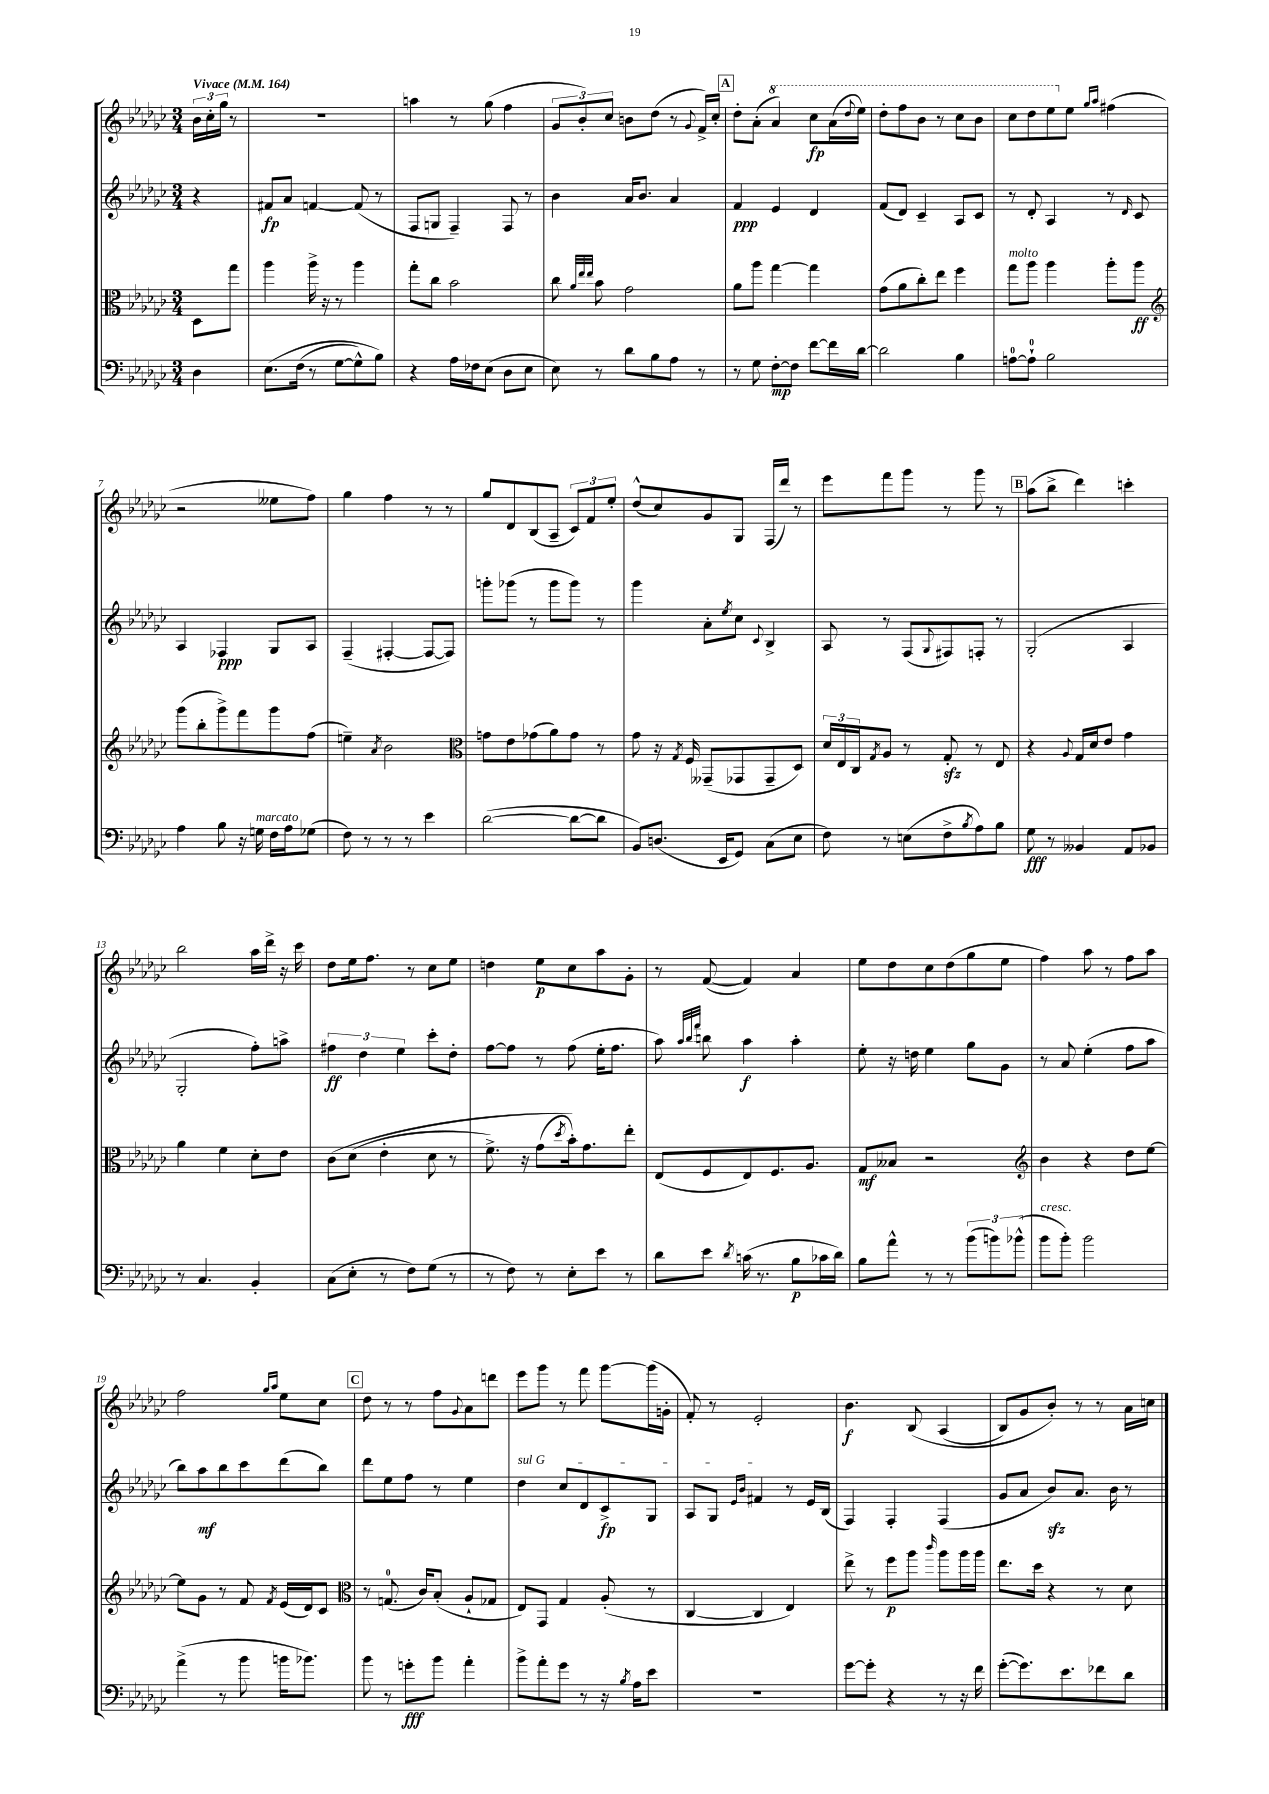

**kern	**kern	**kern	**kern
*staff4	*staff3	*staff2	*staff1
*clefF4	*clefC3	*clefG2	*clefG2
*k[b-e-a-d-g-c-]	*k[b-e-a-d-g-c-]	*k[b-e-a-d-g-c-]	*k[b-e-a-d-g-c-]
*M3/4	*M3/4	*M3/4	*M3/4
*MM164	*MM164	*MM164	*MM164
4D-	8D-	4r	24b-
.	.	.	24cc-'
.	.	.	24gg-
.	8gg-	.	8r
=	=	=	=
&(8.E-	4aa-	8f#	2.r
.	.	8a-	.
(16F	.	.	.
8r	16aa-^	[4f	.
.	16r	.	.
[8G-	8r	.	.
8G-^^])	4aa-	(8f]	.
8B-&)	.	8r	.
=	=	=	=
4r	8gg-'	8F	4aa
.	8cc-	8G	.
16A-	2b-	4F~)	8r
16F-	.	.	.
(8E-	.	.	(8gg-
8D-	.	8F	4ff
8E-	.	8r	.
=	=	=	=
8E-)	8cc-	4b-	12g-
.	.	.	12b-')
.	32qqa-	.	.
.	32qqee-	.	.
.	32qqee-	.	.
8r	8b-	.	.
.	.	.	12cc-
8d-	2g-	16a-	8b
.	.	8.b-	.
8B-	.	.	(8dd-
8A-	.	4a-	8r
.	.	.	8qqg-
8r	.	.	16f^)
.	.	.	16cc-'
=	=	=	=
8r	8a-	4f	8dd-'
8G-	8aa-	.	(8a-'
[8F'	[4gg-	4e-	4aa-)
8F]	.	.	.
[8f	4gg-]	4d-	8ccc-
16f]	.	.	(16aa-
.	.	.	8qqddd-
[16d-	.	.	16eee-)
=	=	=	=
2d-]	(8g-	(8f	8ddd-'
.	8a-	8d-)	8fff
.	8cc-')	4c-~	8bb-
.	8ee-	.	8r
4B-	4ff	8A-	8ccc-
.	.	8c-	8bb-
=	=	=	=
[8A	8gg-	8r	8ccc-
8A`]	8aa-	8d-'	8ddd-
2B-	4aa-	4A-	8eee-
.	.	.	8ee-
.	.	.	16qqgg-
.	.	.	16qqaa-
.	8aa-'	8r	(4ff#
.	.	16qqd-	.
.	8aa-	8c-	.
=	=	=	=
*	*clefG2	*	*
4A-	(8ggg-	4A-	2r
.	8bb-'	.	.
8B-	8ggg-^)	4F-	.
16r	8fff	.	.
16G	.	.	.
16F	8ggg-	8G-	8ee--
16A-	.	.	.
(8G-	(8ff	8A-	8ff)
=	=	=	=
8F)	4ee~)	(4F~	4gg-
8r	.	.	.
.	8qa-	.	.
8r	2b-	[4F#'	4ff
8r	.	.	.
4e-	.	8F#_	8r
.	.	8F#])	8r
=	=	=	=
*	*clefC3	*	*
([2d-	8g	8ggg'	8gg-
.	8e-	(8ggg-	8d-
.	(8g-	8r	(8B-
.	8a-)	8ggg-	8A-~
8d-_	8g-	8ggg-)	12c-)
.	.	.	12f
8d-]	8r	8r	.
.	.	.	12ee-'
=	=	=	=
8BB-)	8g-	4ggg-	(8dd-^^
(8.D	16r	.	8cc-)
.	8qG-	.	.
.	16F	.	.
.	(8GG--~	8a-'	8g-
16EE-	.	.	.
.	.	8qee-	.
8GG-)	8GG-	8cc-	8G-
.	.	8qqc-	.
(8C-	8GG-~	4B-^	(16F
.	.	.	16ddd-)
8E-	8D-)	.	8r
=	=	=	=
8F)	24d-	8A-	8eee-
.	24E-	.	.
.	24C-	.	.
.	8qG-	.	.
8r	8A-	8r	8fff
(8E	8r	(8F	8ggg-
.	.	8qqG-	.
8F^	8G-'	8F#)	8r
8qB-	.	.	.
8A-)	8r	8F'	8ggg-
8B-	8E-	8r	8r
=	=	=	=
8G-	4r	(2G-'	(8aa-
8r	.	.	8bb-^
.	8qqA-	.	.
4BB--	16G-	.	4ddd-)
.	16d-	.	.
.	8e-	.	.
8AA-	4g-	4A-	4ccc'
8BB-	.	.	.
=	=	=	=
8r	4a-	2G-'	2bb-
4.C-	.	.	.
.	4f	.	.
4BB-'	8d-'	8ff')	16aa-
.	.	.	16ddd-^
.	8e-	8aa^	16r
.	.	.	16ccc-
=	=	=	=
(8C-	&(8c-	6ff#	8dd-
8E-'	(8d-	.	16ee-
.	.	6dd-	.
.	.	.	8.ff
8r	4e-'	.	.
.	.	6ee-	.
8F)	.	.	8r
(8G-	8d-	8ccc-'	8cc-
8r	8r	8dd-'	8ee-
=	=	=	=
8r	8.f^)	[8ff	4dd
8F)	.	8ff]	.
.	16r	.	.
8r	(8g-	8r	8ee-
.	8qdd-	.	.
8E-'	16b-')&)	(8ff	8cc-
.	8.g-	.	.
8e-	.	16ee-'	8aa-
.	.	8.ff	.
8r	8ee-'	.	8g-'
=	=	=	=
8d-	(8E-	8aa-)	8r
.	.	32qqaa-	.
.	.	32qqbb-	.
.	.	32qqfff	.
8e-	8F	8bb	([8f
8qd-	.	.	.
(16c	8E-)	4aa-	4f])
8.r	.	.	.
.	8.F	.	.
8B-	.	4aa-'	4a-
.	8.A-	.	.
16c-	.	.	.
16d-)	.	.	.
=	=	=	=
8B-	8G-	8ee-'	8ee-
8a-^^	8B--	16r	8dd-
.	.	16dd	.
8r	2r	4ee-	8cc-
8r	.	.	(8dd-
(12b-	.	8gg-	8gg-
12b)	.	.	.
.	.	8g-	8ee-
(12b-^^	.	.	.
=	=	=	=
*	*clefG2	*	*
8b-	4b-	8r	4ff)
8b-')	.	8a-	.
2b-	4r	(4ee-'	8aa-
.	.	.	8r
.	8dd-	8ff	8ff
.	[8ee-	8aa-	8aa-
=	=	=	=
(4a-^	8ee-]	8bb-)	2ff
.	8g-	8aa-	.
8r	8r	8bb-	.
8b-	8f	8ccc-	.
.	.	.	16qqgg-
.	8qf	.	16qqaa-
16b	(16e-	(8ddd-	8ee-
8.b-)	16d-)	.	.
.	8c-	8bb-)	8cc-
=	=	=	=
*	*clefC3	*	*
8b-	8r	8ddd-	8dd-
8r	(8.G	8ee-	8r
8g'	.	8ff	8r
.	16c-)	.	.
8b-	(8B-'	8r	8ff
.	.	.	8qqg-
4a-'	8A-`	4ee-	8a-
.	8G-	.	8ddd
=	=	=	=
8b-^	8E-)	4dd-	8eee-
8a-'	8GG-	.	8ggg-
8g-	4G-	8cc-	8r
8r	.	8d-	8fff
16r	(8A-'	8c-^	[8ggg-
8qB-	.	.	.
16A-	.	.	.
8e-	8r	8G-	(16ggg-]
.	.	.	16g'
=	=	=	=
2.r	[4C-	8A-	8f')
.	.	8G-	8r
.	.	16qqe-	.
.	.	16qqb-	.
.	4C-]	4f#	2e-'
.	4E-)	8r	.
.	.	16e-	.
.	.	(16B-	.
=	=	=	=
[8g-	8ee-^	4F)	4.b-
8g-']	8r	.	.
4r	8ff	4F'	.
.	8aa-	.	&(8B-
.	16qqccc-	.	.
8r	8aa-	(4F	(4A-
16r	16aa-	.	.
16f	16aa-	.	.
=	=	=	=
([8g-'	8.ee-	8g-	8B-)
8.g-])	.	8a-	8g-
.	16dd-	.	.
.	4r	8b-)	8b-'&)
8.e-	.	.	.
.	.	8.a-	8r
8f-	8r	.	8r
.	.	16b-	.
8d-	8d-	8r	16a-
.	.	.	16cc
==	==	==	==
*-	*-	*-	*-
